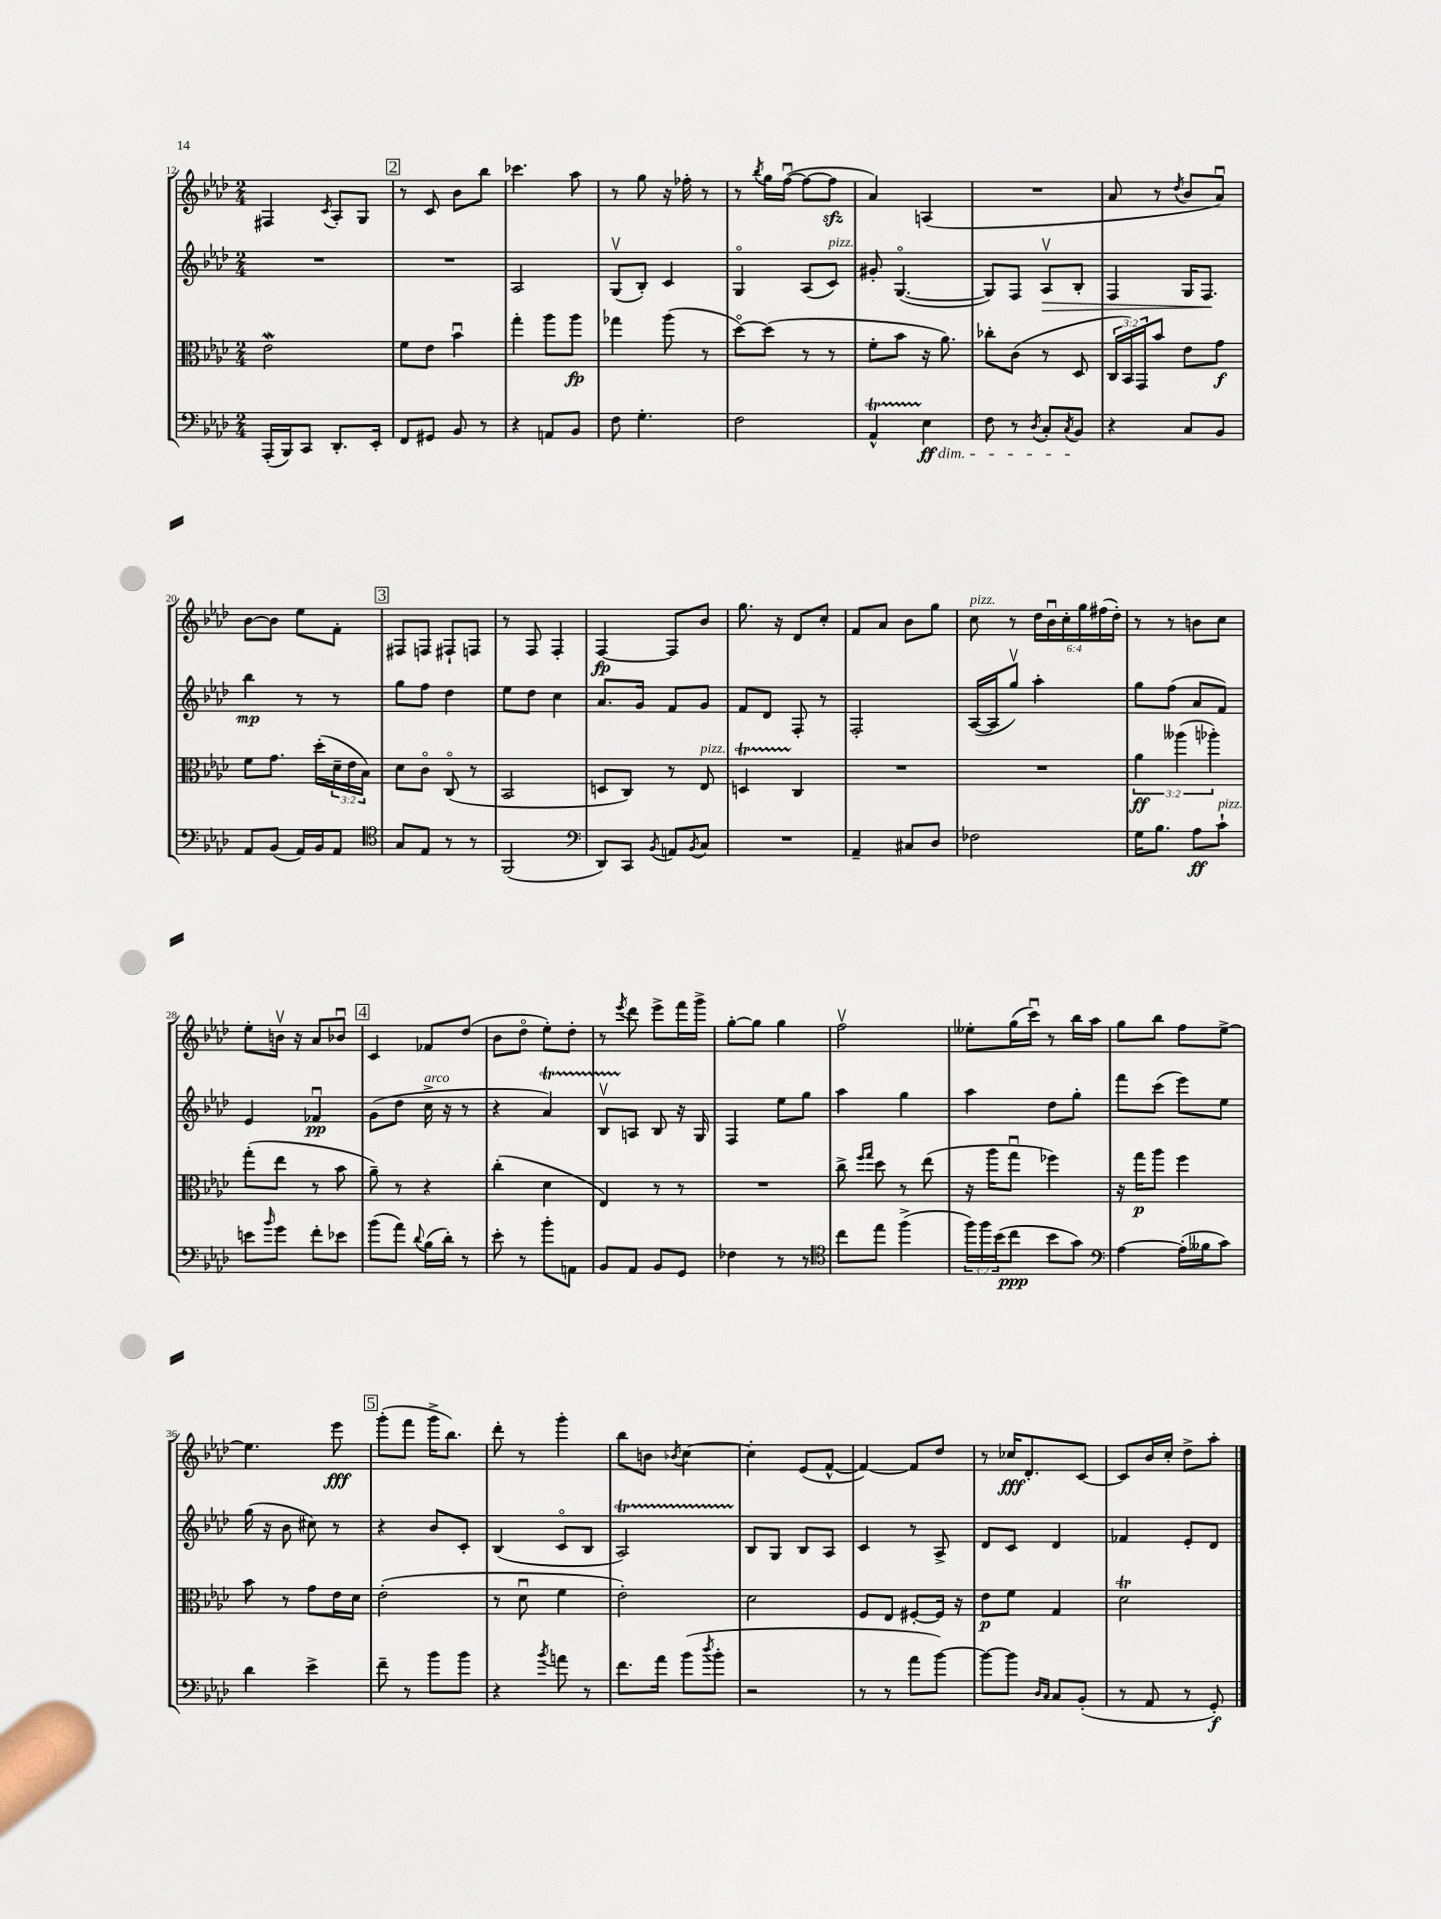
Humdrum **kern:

**kern	**dynam	**kern	**dynam	**kern	**dynam	**kern	**dynam
*part4	*part4	*part3	*part3	*part2	*part2	*part1	*part1
*staff4	*staff4	*staff3	*staff3	*staff2	*staff2	*staff1	*staff1
*clefF4	*	*clefC3	*	*clefG2	*	*clefG2	*
*k[b-e-a-d-]	*	*k[b-e-a-d-]	*	*k[b-e-a-d-]	*	*k[b-e-a-d-]	*
*M2/4	*	*M2/4	*	*M2/4	*	*M2/4	*
=12	=12	=12	=12	=12	=12	=12	=12
(16AAA-'/LL	.	2e-W\	.	2r	.	4F#X/	.
16BBB-/J)	.	.	.	.	.	.	.
8CC/J	.	.	.	.	.	.	.
.	.	.	.	.	.	8qc/	.
8.DD-'/L	.	.	.	.	.	8A-'/L	.
.	.	.	.	.	.	8G/J	.
16EE-'/Jk	.	.	.	.	.	.	.
!!LO:REH:place=s1:t=2
=13	=13	=13	=13	=13	=13	=13	=13
8FF/L	.	8f\L	.	2r	.	8r	.
8GG#X/J	.	8e-\J	.	.	.	8c/	.
8BB-/	.	4b-u\	.	.	.	8b-\L	.
8r	.	.	.	.	.	8bb-\J	.
=14	=14	=14	=14	=14	=14	=14	=14
4r	.	4gg'\	.	2A-/	.	4.ccc-X\	.
8AAn/L	.	8aa-\L	.	.	.	.	.
8BB-/J	.	8aa-\J	fp	.	.	8aa-\	.
=15	=15	=15	=15	=15	=15	=15	=15
8F\	.	4gg-X\	.	(8Gv/L	.	8r	.
4.G'\	.	.	.	8B-'/J)	.	8gg\	.
.	.	(8aa-\	.	4c/	.	16r	.
.	.	.	.	.	.	16ff-X'\	.
.	.	8r	.	.	.	8r	.
=16	=16	=16	=16	=16	=16	=16	=16
2F\	.	[8dd-\L)	.	4G/	.	8r	.
.	.	.	.	.	.	8qbb-/	.
.	.	(8dd-\J]	.	.	.	16gg\LL	.
.	.	.	.	.	.	([16ffu\JJ	.
.	.	8r	.	(8A-/L	.	8ff\L_	.
!	!	!	!	!LO:TX:a:i:t=pizz.	!	!	!
.	.	8r	.	8c/J)	.	8ffzz\J]	.
=17	=17	=17	=17	=17	=17	=17	=17
4AA-T^^/	.	8f'\L	.	8g#X'/	.	4a-/)	.
.	.	8b-\J	.	([4.G/	.	.	.
!LO:TX:b:i:t=dim.	!	!	!	!	!	!	!
4E-\	ff	16r	.	.	.	(4An/	.
.	.	8.a-\)	.	.	.	.	.
=18	=18	=18	=18	=18	=18	=18	=18
8F\	.	8cc-X'\L	.	8G/L])	.	2r	.
8r	.	(8c\J	.	8F/J	.	.	.
8qD-/	.	.	.	.	.	.	.
!	!	!	!	!	!LO:HP:b	!	!
8C'/L	.	8r	.	8A-v/L	>	.	.
8qC/	.	.	.	.	.	.	.
8BB-/J	.	8D-/	.	8B-'/J	.	.	.
=19	=19	=19	=19	=19	=19	=19	=19
4r	.	24C/LL	.	4F/	.	8a-/	.
.	.	24BB-/)	.	.	.	.	.
.	.	24GG/J	.	.	.	.	.
.	.	8b-/J	.	.	.	8r	.
.	.	.	.	.	.	8qdd-/	.
8C/L	.	8e-\L	.	16G/KL	.	8b-/L	.
.	.	.	.	8.F/J	.	.	.
8BB-/J	.	8g\J	f	.	.	8a-u/J)	.
.	.	.	.	.	]	.	.
!!LO:LB:g=z
=20	=20	=20	=20	=20	=20	=20	=20
8AA-/L	.	8f\L	.	4bb-\	mp	[8b-\L	.
(8BB-/J	.	8.g\J	.	.	.	8b-\J]	.
16AA-/LL)	.	.	.	8r	.	8ee-\L	.
16BB-/J	.	(16dd-'\LL	.	.	.	.	.
8AA-/J	.	24d-~\	.	8r	.	8f'\J	.
.	.	24e-\	.	.	.	.	.
.	.	24B-\JJ)	.	.	.	.	.
!!LO:REH:place=s1:t=3
=21	=21	=21	=21	=21	=21	=21	=21
*clefC4	*	*	*	*	*	*	*
8G/L	.	8d-\L	.	8gg\L	.	8F#X/L	.
8E-/J	.	8c\J	.	8ff\J	.	8Fn/J	.
8r	.	(8C/	.	4dd-\	.	8F#X`/L	.
8r	.	8r	.	.	.	8Fn/J	.
=22	=22	=22	=22	=22	=22	=22	=22
(2FF/	.	2BB-/	.	8ee-\L	.	8r	.
.	.	.	.	8dd-\J	.	8F/	.
.	.	.	.	4cc\	.	4F'/	.
=23	=23	=23	=23	=23	=23	=23	=23
*clefF4	*	*	*	*	*	*	*
8DD-/L)	.	8Dn/L	.	8.a-/L	.	[4F/	fp
8CC/J	.	8C/J)	.	.	.	.	.
.	.	.	.	16g/Jk	.	.	.
8qBB-/	.	.	.	.	.	.	.
8AAn/L	.	8r	.	8f/L	.	8F/L]	.
8qBB-/	.	.	.	.	.	.	.
!	!	!LO:TX:a:i:t=pizz.	!	!	!	!	!
8C/J	.	8E-/	.	8g/J	.	8b-/J	.
=24	=24	=24	=24	=24	=24	=24	=24
2r	.	4Dnt/	.	8f/L	.	8.gg\	.
.	.	.	.	8d-/J	.	.	.
.	.	.	.	.	.	16r	.
.	.	4C/	.	8F'/	.	8d-/L	.
.	.	.	.	8r	.	8cc'/J	.
=25	=25	=25	=25	=25	=25	=25	=25
4AA-~/	.	2r	.	2F'/	.	8f/L	.
.	.	.	.	.	.	8a-/J	.
8C#X/L	.	.	.	.	.	8b-\L	.
8D-/J	.	.	.	.	.	8gg\J	.
=26	=26	=26	=26	=26	=26	=26	=26
!	!	!	!	!	!	!LO:TX:a:i:t=pizz.	!
2F-X\	.	2r	.	([16A-/LL	.	8cc\	.
.	.	.	.	16A-/J]	.	.	.
.	.	.	.	8ggv/J)	.	8r	.
.	.	.	.	4aa-'\	.	24dd-\LL	.
.	.	.	.	.	.	24b-u\	.
.	.	.	.	.	.	24cc'\	.
.	.	.	.	.	.	24gg\	.
.	.	.	.	.	.	(24ff#X\	.
.	.	.	.	.	.	24dd-'\JJ)	.
=27	=27	=27	=27	=27	=27	=27	=27
16G\KL	.	6a-\	ff	8gg\L	.	8r	.
8.B-\J	.	.	.	.	.	.	.
.	.	.	.	(8ff\J	.	8r	.
.	.	(6aa--X\	.	.	.	.	.
8A-\L	ff	.	.	8a-/L	.	8bn\L	.
.	.	6aa-X'\)	.	.	.	.	.
!LO:TX:a:i:t=pizz.	!	!	!	!	!	!	!
8c`\J	.	.	.	8f/J)	.	8cc\J	.
!!LO:LB:g=z
=28	=28	=28	=28	=28	=28	=28	=28
8en\L	.	(8gg'\L	.	4e-/	.	8ee-'\L	.
16qqb-/	.	.	.	.	.	.	.
8g\J	.	8ee-\J	.	.	.	16bnv\Jk	.
.	.	.	.	.	.	16r	.
8f'\L	.	8r	.	4f-Xu/	pp	8a-/L	.
8e-X\J	.	8b-\	.	.	.	8b-Xu/J	.
!!LO:REH:place=s1:t=4
=29	=29	=29	=29	=29	=29	=29	=29
(8b-\L	.	8a-~\)	.	(8g\L	.	4c/	.
8a-\J)	.	8r	.	8dd-\J	.	.	.
8qqd-/	.	.	.	.	.	.	.
!	!	!	!	!LO:TX:a:i:t=arco	!	!	!
(16B-\LL	.	4r	.	16cc^\	.	8f-X/L	.
16d-'\JJ)	.	.	.	16r	.	.	.
8r	.	.	.	8r	.	(8dd-/J	.
=30	=30	=30	=30	=30	=30	=30	=30
8e-'\	.	(4cc'\	.	4r	.	8b-\L	.
8r	.	.	.	.	.	8dd-\J	.
8b-'\L	.	4d-\	.	4a-T/)	.	8ee-'\L)	.
8AAn\J	.	.	.	.	.	8dd-'\J	.
=31	=31	=31	=31	=31	=31	=31	=31
8BB-/L	.	4E-/)	.	8B-TTTv/L	.	8r	.
.	.	.	.	.	.	8qeee-/	.
8AA-/J	.	.	.	8An/J	.	8ddd-\	.
8BB-/L	.	8r	.	8B-/	.	8eee-^\L	.
8GG/J	.	8r	.	16r	.	16fff\L	.
.	.	.	.	16G/	.	16ggg^\JJ	.
=32	=32	=32	=32	=32	=32	=32	=32
4F-X\	.	2r	.	4F/	.	[8gg'\L	.
.	.	.	.	.	.	8gg\J]	.
8r	.	.	.	8ee-\L	.	4gg\	.
8r	.	.	.	8gg\J	.	.	.
=33	=33	=33	=33	=33	=33	=33	=33
*clefC4	*	*	*	*	*	*	*
8cc\L	.	8cc^\	.	4aa-\	.	2ffv\	.
.	.	16qqff/LL	.	.	.	.	.
.	.	16qqgg/JJ	.	.	.	.	.
8ee-\J	.	8dd-\	.	.	.	.	.
(4ff^\	.	8r	.	4gg\	.	.	.
.	.	(8ee-\	.	.	.	.	.
=34	=34	=34	=34	=34	=34	=34	=34
24ff\LL)	.	16r	.	4aa-\	.	8ee--X'\L	.
24ff\	.	.	.	.	.	.	.
.	.	16aa-\KL	.	.	.	.	.
(24b-\J	.	.	.	.	.	.	.
8cc\J	ppp	8ggu\J	.	.	.	(16gg\L	.
.	.	.	.	.	.	16cccu\JJ)	.
8b-\L	.	4ff-X\)	.	8dd-\L	.	8r	.
8g\J)	.	.	.	8gg'\J	.	16bb-\LL	.
.	.	.	.	.	.	16aa-\JJ	.
=35	=35	=35	=35	=35	=35	=35	=35
*clefF4	*	*	*	*	*	*	*
[4A-\	.	16r	.	8fff\L	.	8gg\L	.
.	.	16gg\KL	p	.	.	.	.
.	.	8aa-\J	.	(8ccc\J	.	8bb-\J	.
(16A-'\LL]	.	4ff\	.	8eee-\L)	.	8ff\L	.
16B--X\J	.	.	.	.	.	.	.
8c\J)	.	.	.	8ee-\J	.	[8ee-^\J	.
!!LO:LB:g=z
=36	=36	=36	=36	=36	=36	=36	=36
4d-\	.	8b-\	.	(16gg\	.	4.ee-\]	.
.	.	.	.	16r	.	.	.
.	.	8r	.	8b-\	.	.	.
4e-^\	.	8g\L	.	8cc#X\)	.	.	.
.	.	16e-\L	.	8r	.	8eee-\	fff
.	.	16d-\JJ	.	.	.	.	.
!!LO:REH:place=s1:t=5
=37	=37	=37	=37	=37	=37	=37	=37
8f~\	.	(2e-'\	.	4r	.	(8ggg'\L	.
8r	.	.	.	.	.	8fff\J	.
8b-\L	.	.	.	8b-/L	.	16ggg^\KL	.
.	.	.	.	.	.	8.bb-\J)	.
8b-\J	.	.	.	8c'/J	.	.	.
=38	=38	=38	=38	=38	=38	=38	=38
4r	.	8r	.	(4B-/	.	8ddd-'\	.
.	.	8d-u\	.	.	.	8r	.
8qb-/	.	.	.	.	.	.	.
8an\	.	4f\	.	8c/L	.	4ggg'\	.
8r	.	.	.	8B-/J	.	.	.
=39	=39	=39	=39	=39	=39	=39	=39
8.f\L	.	2e-'\)	.	2A-T/)	.	8bb-\L	.
.	.	.	.	.	.	8bn\J	.
16a-\Jk	.	.	.	.	.	.	.
.	.	.	.	.	.	8qb-X/	.
(8b-\L	.	.	.	.	.	[4cc\	.
8qdd-/	.	.	.	.	.	.	.
8b-'\J	.	.	.	.	.	.	.
=40	=40	=40	=40	=40	=40	=40	=40
2r	.	2d-\	.	8B-/L	.	4cc'\]	.
.	.	.	.	8G/J	.	.	.
.	.	.	.	8B-/L	.	(8e-/L	.
.	.	.	.	8A-/J	.	[8f^^/J	.
=41	=41	=41	=41	=41	=41	=41	=41
8r	.	8F/L	.	4c/	.	4f/_)	.
8r	.	8E-/J	.	.	.	.	.
8a-\L	.	[8F#X'/L	.	8r	.	8f/L]	.
[8b-\J)	.	16F#/Jk]	.	8A-^/	.	8dd-/J	.
.	.	16r	.	.	.	.	.
=42	=42	=42	=42	=42	=42	=42	=42
8b-\L_	.	8e-\L	p	8d-/L	.	8r	.
8b-\J]	.	8f\J	.	8c/J	.	16cc-X/KL	fff
.	.	.	.	.	.	8.d-'/	.
16qqD-/LL	.	.	.	.	.	.	.
16qqC/JJ	.	.	.	.	.	.	.
8C/L	.	4G/	.	4d-/	.	.	.
(8BB-'/J	.	.	.	.	.	[8c/J	.
=43	=43	=43	=43	=43	=43	=43	=43
8r	.	2d-T\	.	4f-X/	.	8c/L]	.
8AA-/	.	.	.	.	.	16b-/L	.
.	.	.	.	.	.	16cc'/JJ	.
8r	.	.	.	8e-'/L	.	8dd-^\L	.
8GG'/)	f	.	.	8d-/J	.	8aa-'\J	.
==	==	==	==	==	==	==	==
*-	*-	*-	*-	*-	*-	*-	*-
